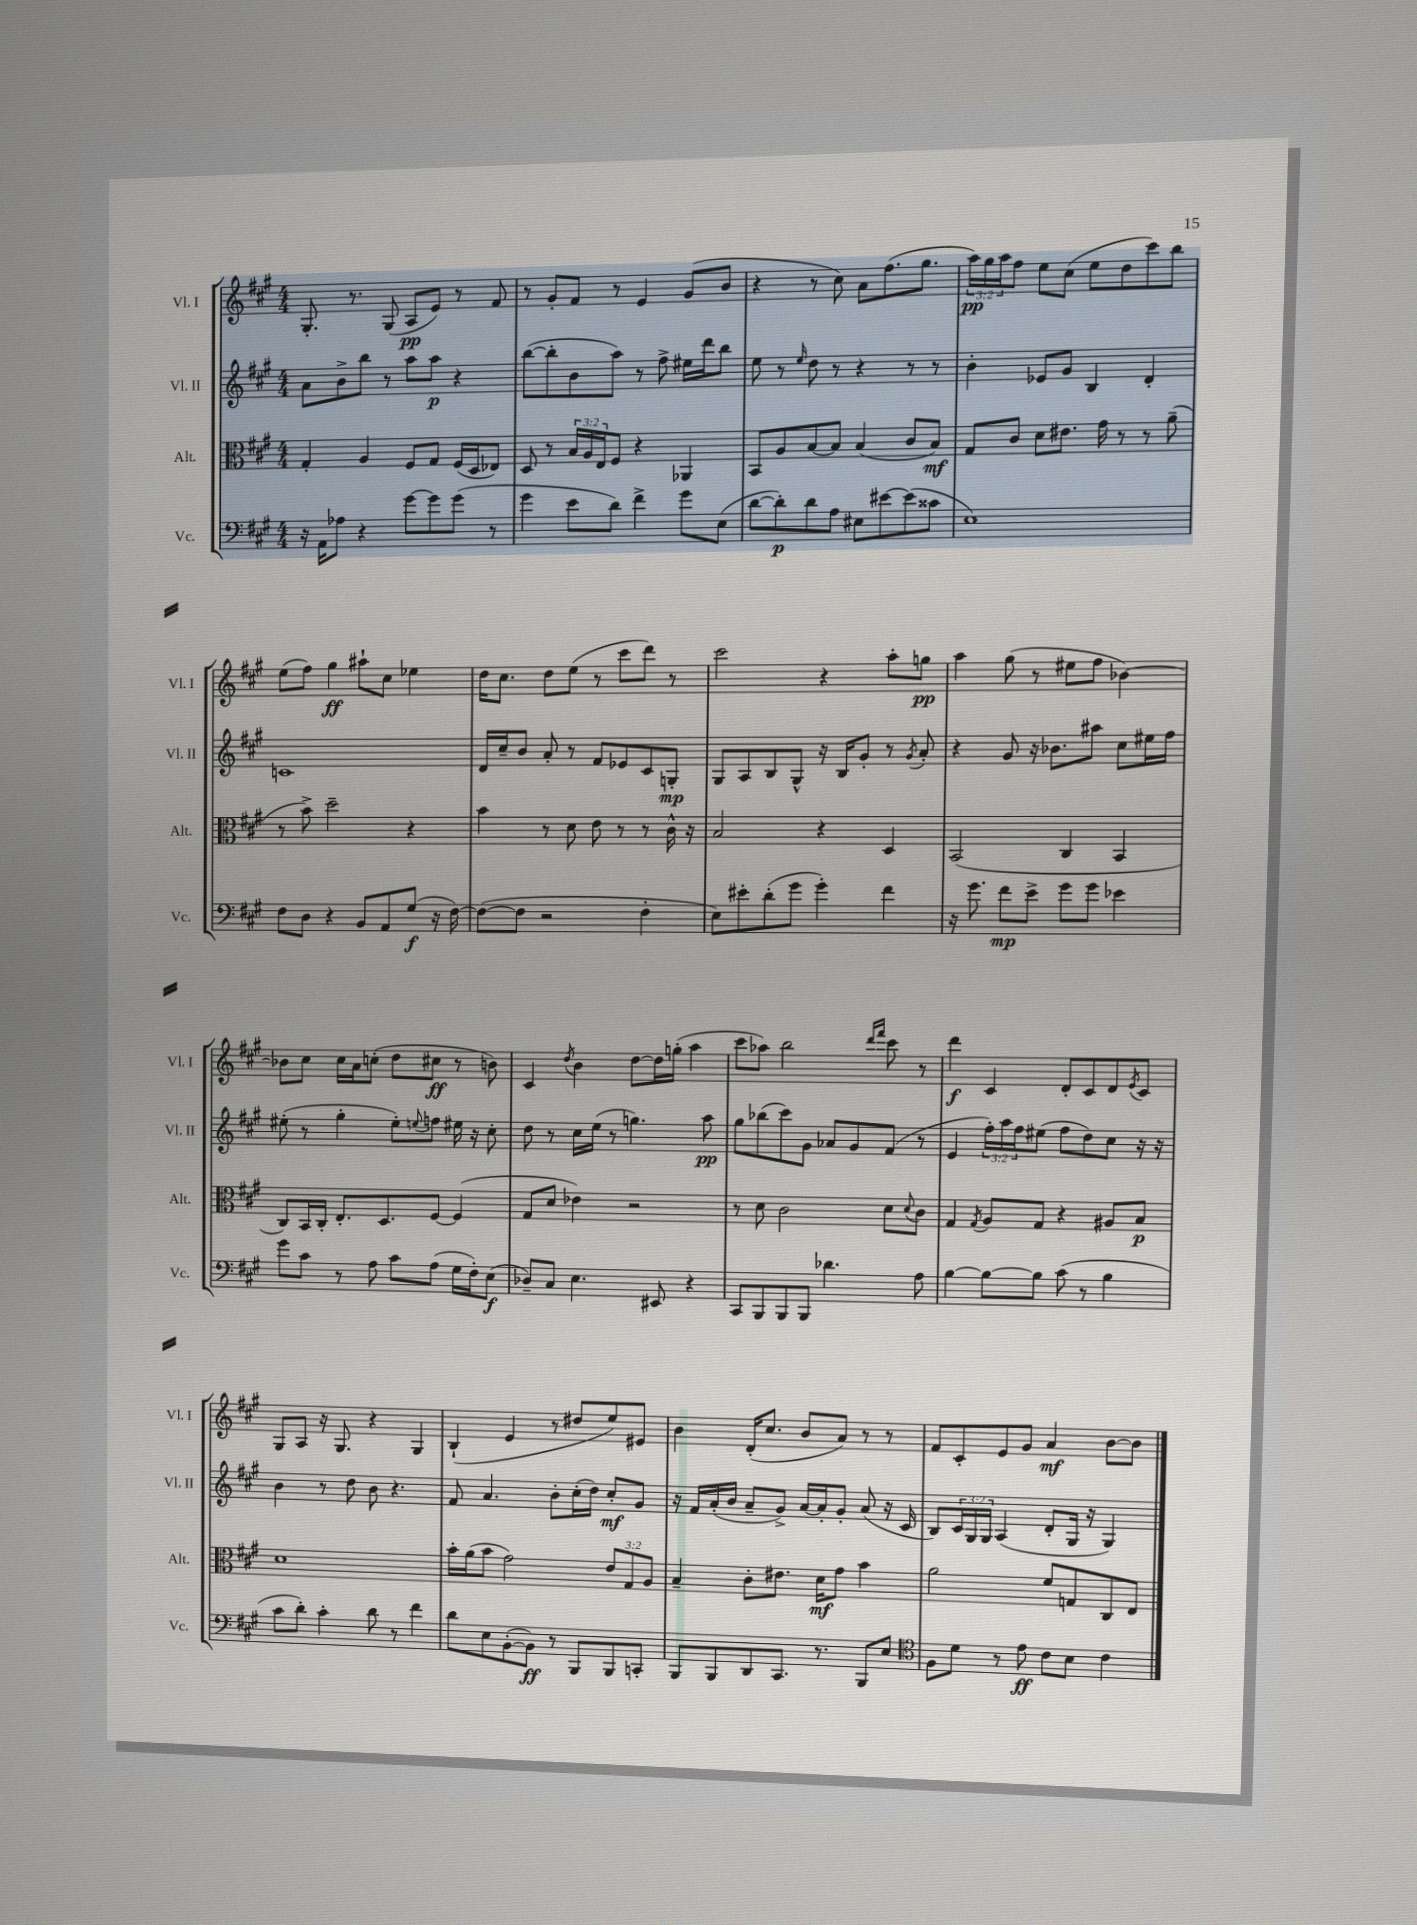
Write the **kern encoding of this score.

**kern	**kern	**kern	**kern
*staff4	*staff3	*staff2	*staff1
*clefF4	*clefC3	*clefG2	*clefG2
*k[f#c#g#]	*k[f#c#g#]	*k[f#c#g#]	*k[f#c#g#]
*M4/4	*M4/4	*M4/4	*M4/4
16r	4G#'	8a	8.G#'
16AA	.	.	.
8A-	.	8b^	.
.	.	.	8.r
4r	4A	8bb	.
.	.	8r	(8G#
[8g#	8F#	8aa	8A
8g#]	8G#	8aa	8e)
(8g#	(16F#	4r	8r
.	16D	.	.
8r	8E-)	.	8f#
=	=	=	=
4g#	8D	([8bb	8r
.	8r	8bb']	8g#'
8e	24B	8b	8f#
.	24A	.	.
.	24E	.	.
8d)	8F#	8aa)	8r
4f#^	4r	8r	4e
.	.	8ff#^	.
8g#	4AA-	16ee#	(8g#
.	.	16ddd	.
(8E	.	8bb	8b
=	=	=	=
[8d	8BB	8ee	4r
8d'])	8A	8r	.
.	.	16qqee	.
8d	[8B	8dd	8r
8A	8B]	8r	8cc#)
8E#	(4B	4r	8a
[8e#	.	.	(8.ff#
(8e#]	8c#	8r	.
.	.	.	8.gg#
8c##	8B)	8r	.
=	=	=	=
1E)	8G#	4b'	24aa)
.	.	.	24gg#
.	.	.	24aa
.	8c#	.	8ff#
.	8d	8e-	8ee
.	8.e#	8g#	(8cc#
.	.	4B	8ee
.	16g#	.	.
.	8r	.	8dd
.	8r	4d'	8ccc#)
.	(8a~	.	8bb
=	=	=	=
8F#	8r	1c	(8ee
8D	8b^)	.	8ff#)
4r	2dd~	.	4gg#
8BB	.	.	8aa#`
8AA	.	.	8cc#
(8G#	4r	.	4ee-
16r	.	.	.
[16F#)	.	.	.
=	=	=	=
(8F#_	4b	16d	16dd
.	.	16cc#~	8.cc#
8F#]	.	8b	.
2r	8r	8a'	8dd
.	8d	8r	(8ee
.	8e	8f#	8r
.	8r	8e-	8ccc#
4F#'	8r	8c#	8ddd)
.	16c#^^	8G'	8r
.	16r	.	.
=	=	=	=
8E)	2B	8G#	2ccc#
8e#'	.	8A	.
(8d'	.	8B	.
8g#	.	8G#^^	.
4g#')	4r	16r	4r
.	.	16B	.
.	.	8g#'	.
4f#	4D	8r	8aa'
.	.	8qg#	.
.	.	8a'	8gg
=	=	=	=
16r	(2BB	4r	4aa
8.g#	.	.	.
8f#	.	8g#	(8gg#
8e^	.	16r	8r
.	.	8.b-	.
8g#	4C#	.	8ee#
8g#	.	8aa#	8ff#
4e-	4BB	8cc#	[4b-)
.	.	16ee#	.
.	.	16ff#	.
=	=	=	=
8g#	8C#)	(8ee#'	8b-]
8c#	16BB	8r	8cc#
.	16C#'	.	.
8r	8.E'	4gg#'	16cc#
.	.	.	16a
8A	.	.	(8cc'
.	8.D	.	.
8c#	.	8ee#')	8dd
.	.	8qqee	.
(8A	[8F#	8ff	8cc#
16G#	(4F#]	16ee#	8r
16F#')	.	16r	.
(8E	.	8cc#'	8b)
=	=	=	=
8D-~)	8G#	8dd	4c#
8C#	8d	8r	.
.	.	.	8qdd
4.E	4e-)	16cc#	4b
.	.	(16ee	.
.	.	8r	.
.	2r	4.gg)	[8dd
8EE#	.	.	16dd]
.	.	.	(16gg'
4r	.	.	4aa
.	.	8aa	.
=	=	=	=
8CC#	8r	8gg#	8ccc#
8BBB	8d	(8bb-	8aa-)
8BBB	2c#	8ccc#)	2bb
8BBB	.	8g#	.
4.d-	.	8a-	.
.	.	8g#	.
.	.	.	16qqddd
.	.	.	16qqfff#
.	8d	(8f#	8ccc#
.	8qqd	.	.
8A	8c#	8r	8r
=	=	=	=
[4B	4G#	4e	4ddd
.	8qG#	.	.
8B_	8A	24ff#')	4c#
.	.	24aa	.
.	.	24ff#	.
8B]	8G#	(8ee#	.
(8c#	4r	8ff#	8d'
8r	.	8dd)	8c#
4B	8A#	8cc#	8d
.	.	.	8qe
.	8B	16r	8c#
.	.	16r	.
=	=	=	=
8c#	1d	4b	8G#
8d')	.	.	8A
4c#'	.	8r	16r
.	.	.	8.G#
.	.	8dd	.
8d	.	8b	4r
8r	.	4.r	.
4f#	.	.	4G#
=	=	=	=
8d	16b'	8f#	(4B`
.	(16a	.	.
8E	8b	4.a	.
([8BB'	2g#)	.	4e
8BB])	.	.	.
8r	.	8b'	8r
8BBB	.	(16cc#'	8dd#
.	.	16dd)	.
8BBB	12e	8cc#'	8ee)
.	12G#	.	.
8CC'	.	8g#	8e#
.	12A	.	.
=	=	=	=
8BBB	4B~	16r	4b
.	.	16f#	.
8BBB	.	(16a'	.
.	.	16b	.
8DD	8c#'	8a~	(16d'
.	.	.	8.cc#
8.CC#	8.e#	8g#^)	.
.	.	[16a	8b
8.r	16d	16a']	.
.	8g#	8g#'	8a)
8BBB	4b	(8a	8r
8E	.	16r	8r
.	.	16c#	.
=	=	=	=
*clefC4	*	*	*
8F#	2a	8B)	8f#
8d	.	24c#	8c#'
.	.	24G#	.
.	.	24G#	.
8r	.	(4A	8e
8e	.	.	8g#
8c#	8f#	8d'	4a
8B	8G	16G#	.
.	.	16r	.
4c#	8C#	4G#)	[8b
.	8E	.	8b]
==	==	==	==
*-	*-	*-	*-
